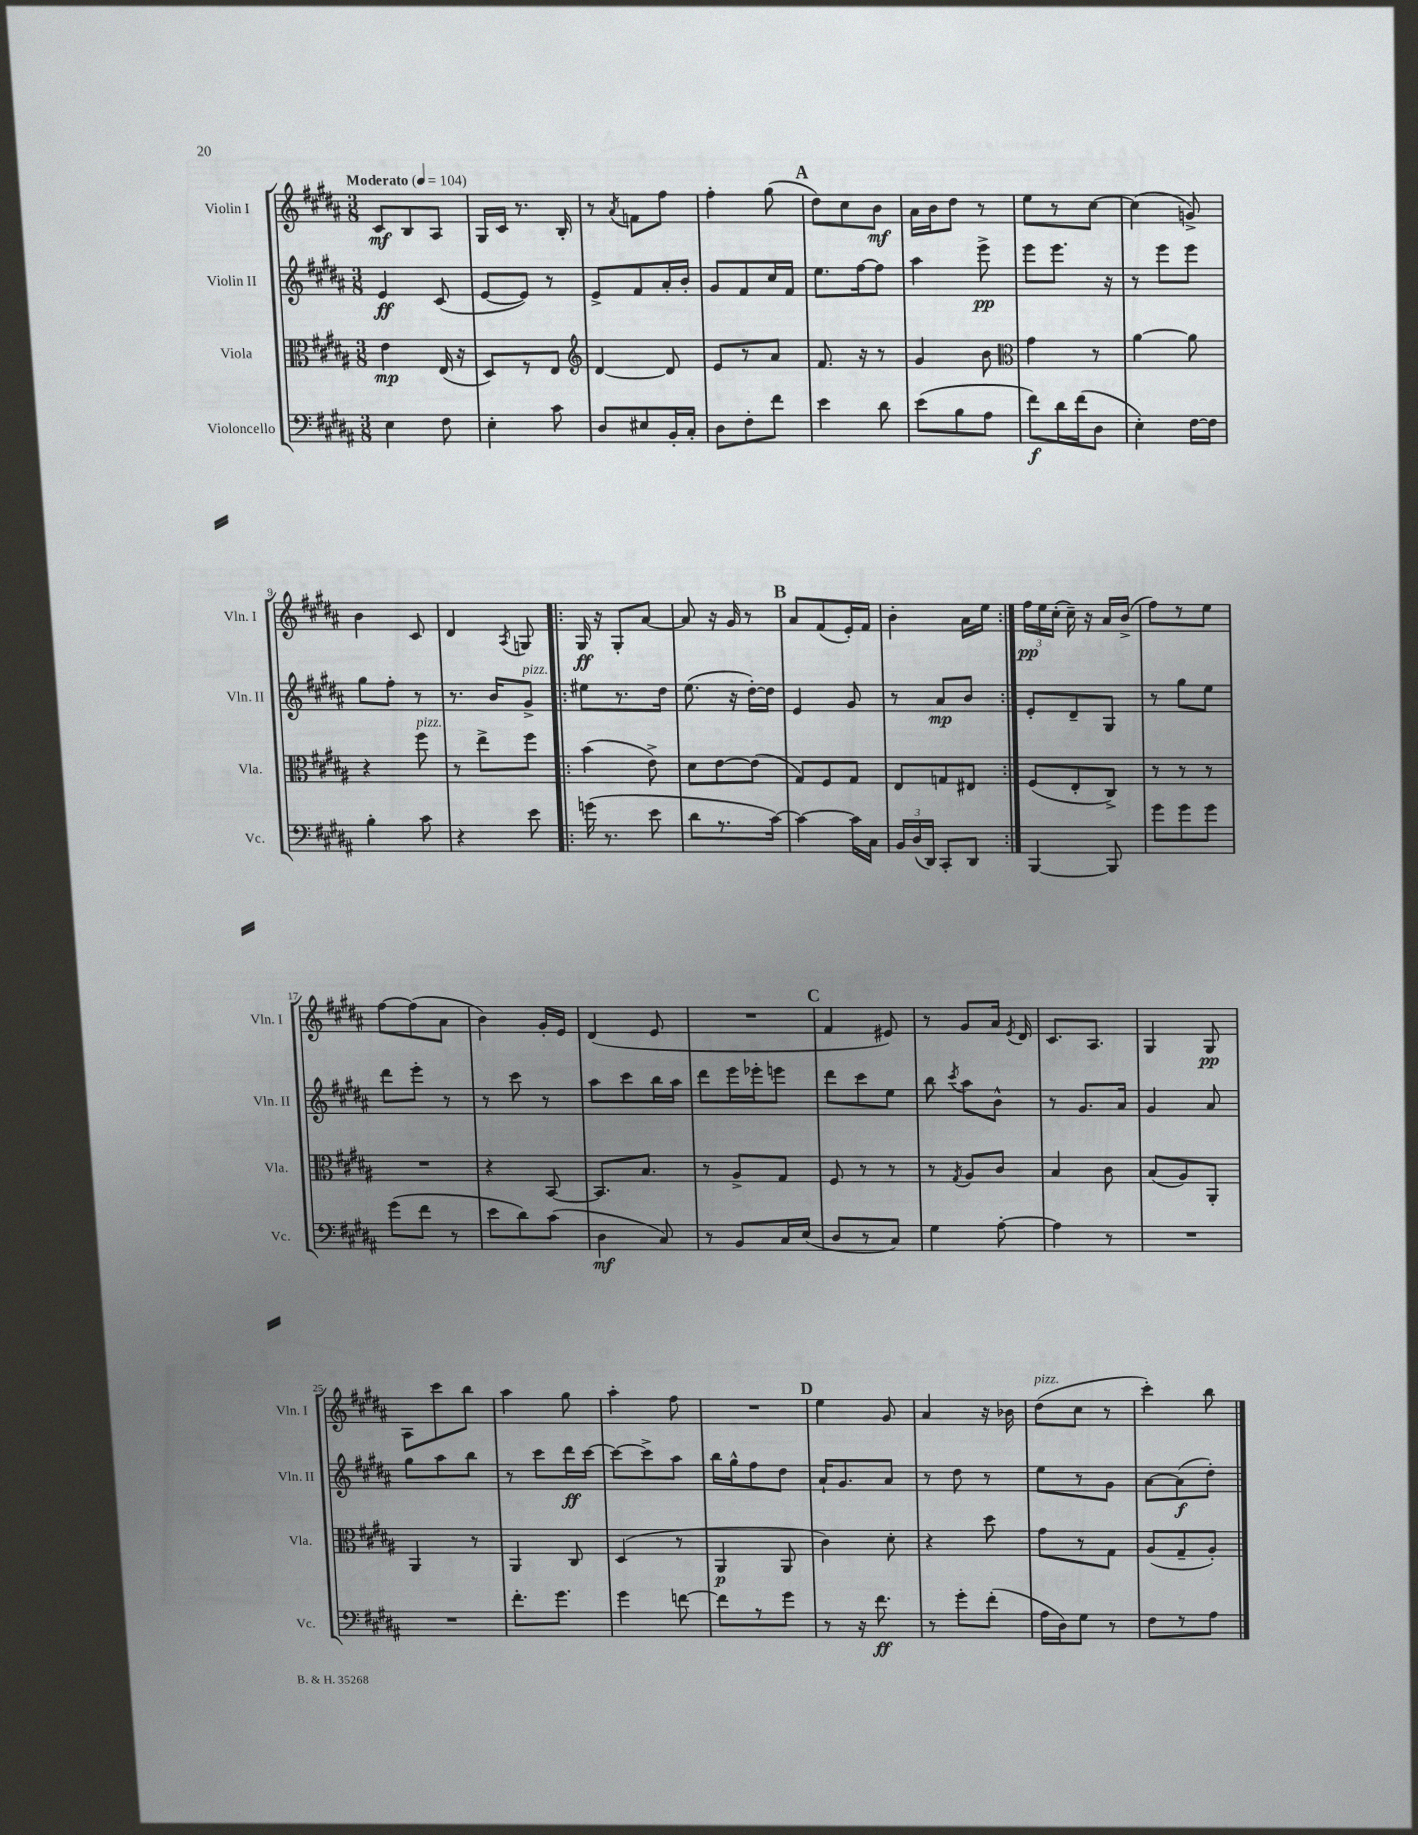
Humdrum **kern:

**kern	**kern	**kern	**kern
*staff4	*staff3	*staff2	*staff1
*clefF4	*clefC3	*clefG2	*clefG2
*k[f#c#g#d#a#]	*k[f#c#g#d#a#]	*k[f#c#g#d#a#]	*k[f#c#g#d#a#]
*M3/8	*M3/8	*M3/8	*M3/8
*MM104	*MM104	*MM104	*MM104
4E	4e	4e	8c#
.	.	.	8B
8F#	(16E	(8c#	8A#
.	16r	.	.
=	=	=	=
4E'	8D#)	[8e	16G#
.	.	.	16c#
.	8r	8e])	8.r
8c#	8E	8r	.
.	.	.	16B'
=	=	=	=
*	*clefG2	*	*
8D#	[4d#	8e^	8r
.	.	.	8qa#
8E#	.	8f#	8f
16BB'	8d#]	16a#'	8ff#
16C#'	.	16b'	.
=	=	=	=
8D#	8e	8g#	4ff#'
8F#'	8r	8f#	.
8f#	8a#	16cc#	(8gg#
.	.	16f#	.
=	=	=	=
4e	8.f#	8.ee	8dd#)
.	.	.	8cc#
.	16r	[16ff#	.
8d#	8r	8ff#]	8b
=	=	=	=
(8e	4g#	4aa#	16a#
.	.	.	16b
8B	.	.	8dd#
8A#	8b	8eee^	8r
=	=	=	=
*	*clefC3	*	*
8f#)	4g#	8eee	8ee
16d#	.	8.eee	8r
(16f#	.	.	.
8D#	8r	.	[8cc#
.	.	16r	.
=	=	=	=
4E')	[4a#	8r	(4cc#]
.	.	8eee	.
[16F#	8a#]	8eee	8g^)
16F#]	.	.	.
=	=	=	=
4B'	4r	8gg#	4b
.	.	8ff#'	.
8c#	8ff#	8r	8c#
=	=	=	=
4r	8r	8.r	4d#
.	8ee^	.	.
.	.	16b	.
.	.	.	8qA#
8e	8ff#	8g#^	8G
=!|:	=!|:	=!|:	=!|:
(16g	(4b	8ee#	16G#
8.r	.	.	16r
.	.	8.r	8G#'
8e	8e^)	.	[8a#
.	.	16dd#	.
=	=	=	=
8d#	8d#	(8.ee	8a#]
8.r	[8e	.	16r
.	.	16r	16g#
.	(8e]	[16dd#')	8r
[16c#)	.	16dd#]	.
=	=	=	=
4c#_	8G#)	4e	8a#
.	8F#	.	(8f#
16c#]	8G#	8g#	16e')
16C#	.	.	16f#
=	=	=	=
24BB	8E	8r	4b'
(24D#	.	.	.
24DD#)	.	.	.
8CC#'	8G	8a#	.
8DD#	8E#	8b	16a#
.	.	.	16ee
=:|!	=:|!	=:|!	=:|!
[4BBB	(8F#	8e'	24ff#
.	.	.	24ee
.	.	.	(24cc#'
.	8E'	8d#~	16cc#~)
.	.	.	16r
8BBB]	8C#^)	8G#	16a#
.	.	.	(16b^
=	=	=	=
8g#	8r	8r	8ff#)
8g#	8r	8gg#	8r
8g#	8r	8ee	8ee
=	=	=	=
(8g#	4.r	8ddd#	[8ff#
8f#	.	8eee'	(8ff#]
8r	.	8r	8a#
=	=	=	=
8e	4r	8r	4b)
8d#)	.	8ccc#	.
(8c#	[8BB	8r	16g#'
.	.	.	16e
=	=	=	=
4D#	8.BB]	8aa#	(4d#
.	.	8ccc#	.
.	8.B	.	.
8C#)	.	16bb	8e
.	.	16aa#	.
=	=	=	=
8r	8r	8ddd#	4.r
8BB	8A#^	16eee	.
.	.	16eee-'	.
16C#	8G#	8eee	.
(16E	.	.	.
=	=	=	=
8D#	8F#	8ddd#	4f#
8r	8r	8ccc#	.
8C#)	8r	8ee	8e#)
=	=	=	=
4G#	8r	8bb	8r
.	8qG#	8qccc#	.
.	8A#	8aa#	8g#
[8A#'	8c#	8b^^	16a#
.	.	.	8qe
.	.	.	16d#
=	=	=	=
4A#]	4B	8r	8.c#
.	.	8.g#	.
.	.	.	8.A#
8r	8c#	.	.
.	.	16a#	.
=	=	=	=
4.r	(8B	4g#	4G#
.	8A#)	.	.
.	8AA#'	8a#	8G#
=	=	=	=
4.r	4AA#	8gg#	8A#
.	.	8aa#	8ccc#
.	8r	8bb	8bb
=	=	=	=
8.f#'	4AA#	8r	4aa#
.	.	8ccc#	.
8.g#	.	.	.
.	8C#	16ddd#	8gg#
.	.	[16ccc#	.
=	=	=	=
4g#	(4D#	8ccc#_	4aa#'
.	.	8ccc#^]	.
[8f	8r	8aa#	8ff#
=	=	=	=
8f]	4AA#	16bb	4.r
.	.	16gg#^^	.
8r	.	8ff#	.
8g#	8AA#	8dd#	.
=	=	=	=
8r	4c#)	16a#`	4ee
.	.	8.g#	.
16r	.	.	.
8.f#	.	.	.
.	8d#'	8a#	8g#
=	=	=	=
8r	4r	8r	4a#
8g#'	.	8dd#	.
(8f#'	8dd#	8r	16r
.	.	.	16b-
=	=	=	=
16A#	8g#	8ee	(8dd#
16D#)	.	.	.
8G#	8r	8r	8cc#
8r	8G#	8g#	8r
=	=	=	=
8F#	(8A#	[8a#	4ccc#')
8r	8G#~	(8a#]	.
8A#	8A#')	8dd#')	8bb
==	==	==	==
*-	*-	*-	*-
